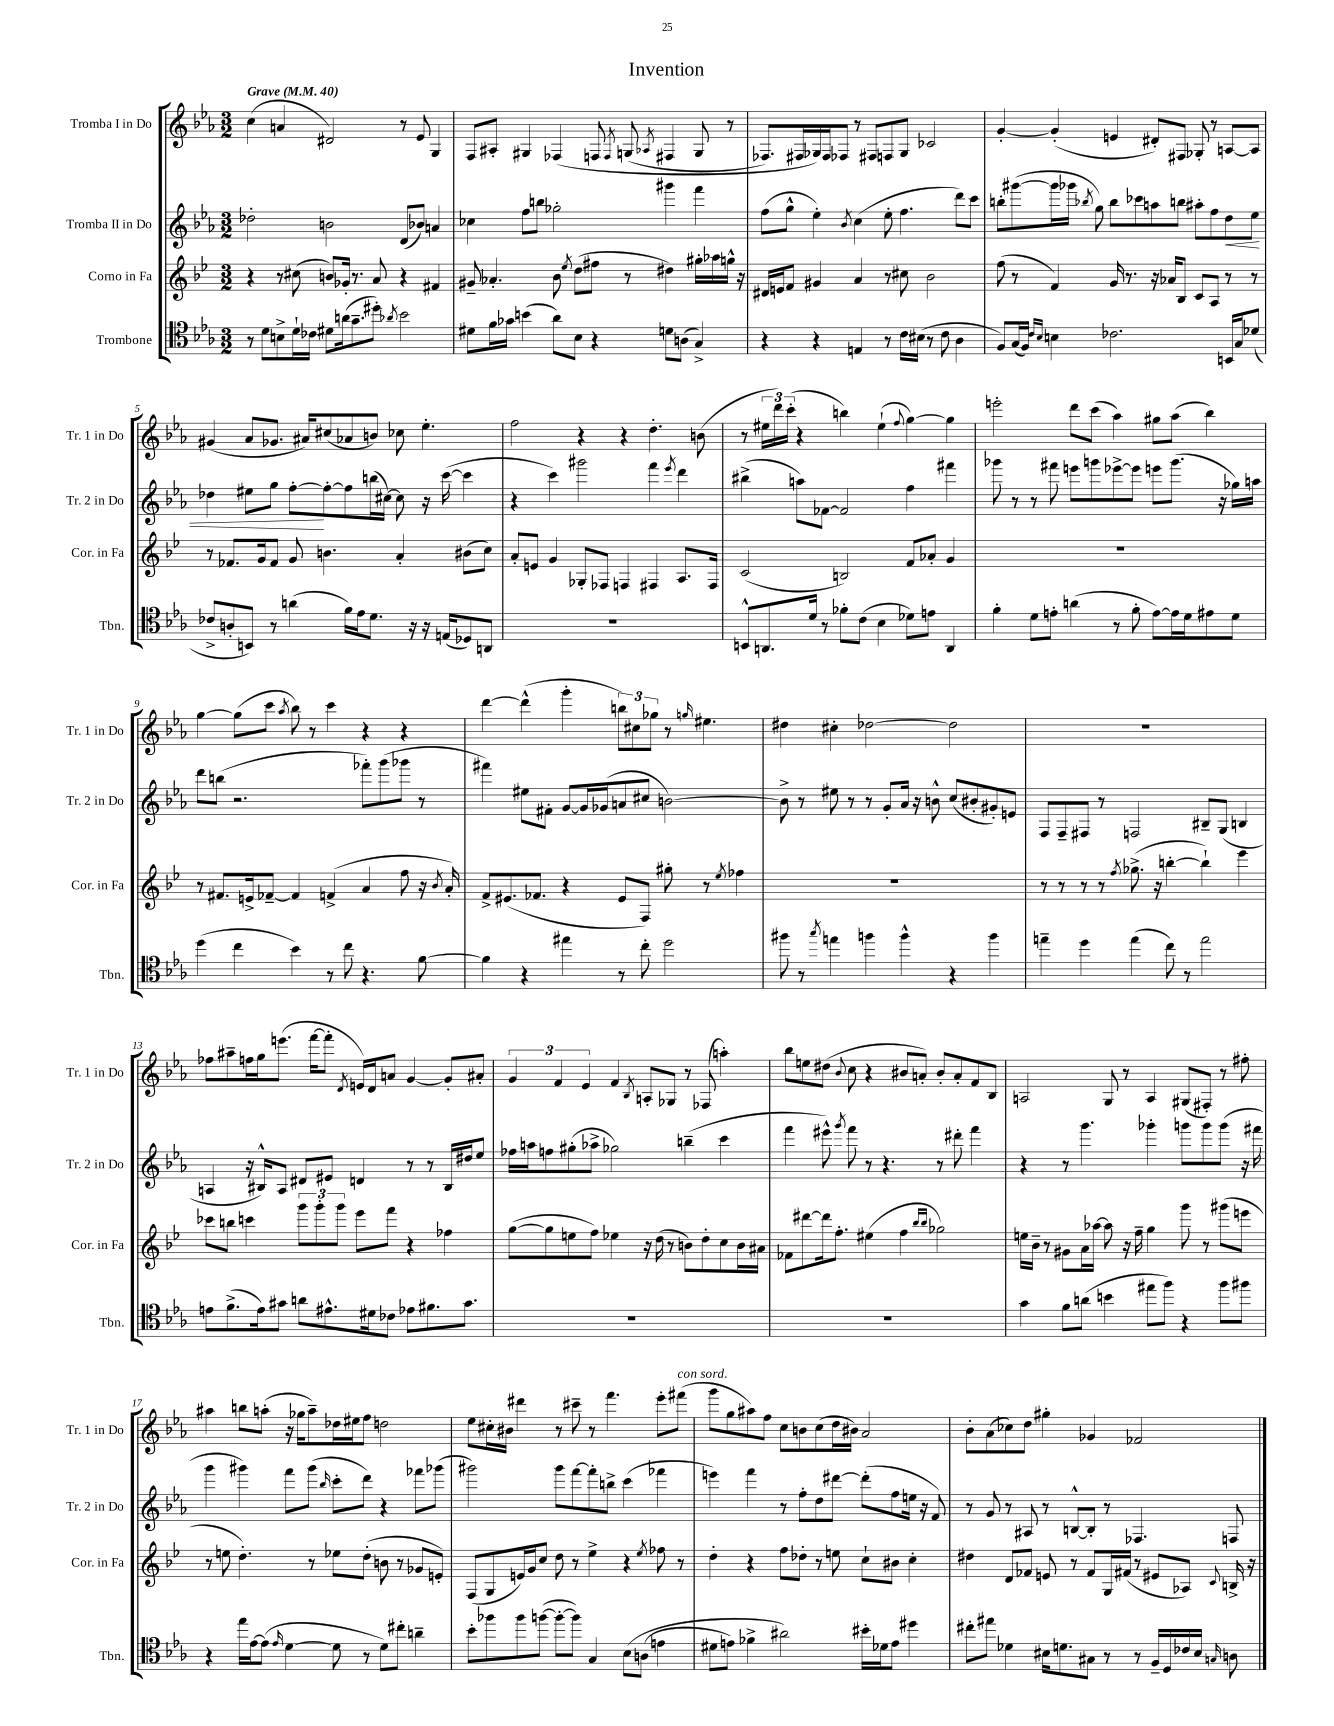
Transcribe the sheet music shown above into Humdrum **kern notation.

**kern	**kern	**kern	**dynam	**kern
*part4	*part3	*part2	*part2	*part1
*staff4	*staff3	*staff2	*staff2	*staff1
*I"Trombone	*I"Corno in Fa	*I"Tromba II in Do	*	*I"Tromba I in Do
*I'Tbn.	*I'Cor. in Fa	*I'Tr. 2 in Do	*	*I'Tr. 1 in Do
*clefC4	*clefG2	*clefG2	*	*clefG2
*k[b-e-a-]	*k[b-e-]	*k[b-e-a-]	*	*k[b-e-a-]
*M3/2	*M3/2	*M3/2	*	*M3/2
*MM40	*MM40	*MM40	*	*MM40
=1	=1	=1	=1	=1
!	!	!	!	!LO:TX:a:B:t=Grave
8r	4r	2dd-X'\	.	(4cc\
8d\L	.	.	.	.
8Bn^\	8r	.	.	4an/
16d`\L	(8cc#X\	.	.	.
16c-X\JJ	.	.	.	.
8d#X\L	8bn/L)	2bn\	.	2d#X/)
(16an\k	16g-X'/Jk	.	.	.
8.g~\	8.r	.	.	.
8dd#X'\J)	8a/	.	.	.
8qa-X/	.	.	.	.
2b-\	4r	(8d/L	.	8r
.	.	8b-X/J)	.	8e-/
.	4f#X/	4an/	.	4G/
=2	=2	=2	=2	=2
8d#X\L	8g#X~/	4cc-X\	.	8F/L
16f\L	4.a-X'/	.	.	8A#X'/J
16g-X\JJ	.	.	.	.
(4bn\	.	8ff\L	.	4G#X/
.	.	8bbn\J	.	.
8a-\L)	8b-\	2gg-X'\	.	(4F-X/
.	8qee-/	.	.	.
8B-\J	(8dd\L	.	.	.
4r	8ff#X\J	.	.	8Fn/
.	.	.	.	8qF/
.	8r	.	.	(8Gn/
.	.	.	.	8qA-X/
8dn\L	4dd#X\)	4ggg#X\	.	4F#X/
(8An\J	.	.	.	.
4G^/)	16gg#X'\LL	4fff\	.	8G/
.	16aa-X\	.	.	.
.	16ggn^^\JJ	.	.	8r
.	16r	.	.	.
=3	=3	=3	=3	=3
4r	16d#X/LL	(8ff\L	.	8.F-X/L)
.	16en/J	.	.	.
.	8f/J	8gg^^\J	.	.
.	.	.	.	16F#X/L
4r	4g#X/	4ee-'\)	.	16G-X/)
.	.	.	.	16F#/J
.	.	.	.	8F-X/J
.	.	8qb-/	.	.
4En/	4a/	(4cc\	.	8r
.	.	.	.	8F#X/L
8r	8r	8ee-'\	.	8Fn/
16c\LL	8cc#X\	4.ff\	.	8G-/J
(16B#X\JJ	.	.	.	.
8r	2b-\	.	.	2c-X/
8c\	.	.	.	.
4A-\	.	8ddd\L)	.	.
.	.	8ccc\J	.	.
=4	=4	=4	=4	=4
8F/L)	(8ff\	8bbn'\L	.	[4g'/
(16G/L	8r	([8ggg#X\	.	.
16F/JJ)	.	.	.	.
16qqc/LL	.	.	.	.
16qqB-/JJ	.	.	.	.
4Bn\	4f/)	16ggg#\L]	.	(4g'/]
.	.	16ggg-X\JJ	.	.
.	.	8qbb-X/	.	.
.	.	8gg\)	.	.
2.c-X\	16g/	8bb-\L	.	4en/
.	8.r	.	.	.
.	.	8ccc-X\	.	.
.	16r	8aan\	.	8d#X'/L)
.	16a-X/KL	.	.	.
.	8B-/J	8bbn\J	.	8F#X/J
.	8c/L	8aa#X'\L	.	8G-X'/
.	8A/J	8ff\	.	8r
!	!	!	!LO:HP:b	!
16BBn/LL	8r	8dd\	<	[8An/L
16G/J	.	.	.	.
(8d-X/J	8r	8ee-\J	.	8A/J]
!!LO:LB:g=z
=5	=5	=5	=5	=5
8c-X^/L	8r	4dd-X\	.	(4g#X/
8An'/	8.f-X/L	.	.	.
8BBn/J)	.	8ee#X\L	.	8a-/L
.	16g/k	.	.	.
8r	8f-/J	8gg\J	.	8.g-X/J
(4an\	8g/	[8ff'\L	.	.
.	.	.	.	16a#X/KL)
.	4.bn\	8ff'\_	[	(8cc#X/
16f\LL)	.	8ff\]	.	8a-X/
16e-\J	.	.	.	.
8.d\J	.	(16bbn\L	.	8bn/J)
.	.	[16cc#X\JJ)	.	.
.	4a'/	8cc#\]	.	8cc-X\
16r	.	.	.	.
16r	.	16r	.	4.ee-'\
(16En/KL	.	([16ccc\	.	.
8D-X/)	(8b#X\L	4ccc\]	.	.
8AAn/J	8cc\J)	.	.	.
=6	=6	=6	=6	=6
1.r	8a'/L	4r	.	2ff\
.	8en/J	.	.	.
.	4g/	4ccc\)	.	.
.	8G-X'/L	2ggg#X\	.	4r
.	8F-X/J	.	.	.
.	4Fn/	.	.	4r
.	4F#X/	4fff\	.	4.dd'\
.	.	8qeee-/	.	.
.	8.A/L	4ddd\	.	.
.	.	.	.	(8bn\
.	16F#/Jk	.	.	.
=7	=7	=7	=7	=7
8BBn^^/L	(2c/	(4bb#X^\	.	8r
8.AAn/	.	.	.	24ee#X\LL
.	.	.	.	24ddd\)
.	.	.	.	(24ccc'\JJ
.	.	8aan\L)	.	4r
16d/Jk	.	.	.	.
8r	.	[8f-X\J	.	.
8f-X'\L	2Bn/)	2f-/]	.	4bbn\)
(8c\J	.	.	.	.
4B-\	.	.	.	(4ee#`\
.	.	.	.	8qqff/
8d-X\L)	8f/L	4ff\	.	[4gg\)
8en\J	8a-X'/J	.	.	.
4AA/	4g/	4fff#X\	.	4gg\]
=8	=8	=8	=8	=8
4f'\	1.r	8ggg-X\	.	2eeen'\
.	.	8r	.	.
8d\L	.	8r	.	.
8en'\J	.	8fff#X\	.	.
(4an\	.	8eeen\L	.	8ddd\L
.	.	8gggn\	.	(8ccc\J
8r	.	[8eee-X^\	.	4aa-\)
8f'\	.	8eee-\J]	.	.
[8e\L)	.	8eeen\L	.	8gg#X\L
16e\L]	.	(8.ggg\J	.	(8aa-\J
16d\J	.	.	.	.
8e#X\	.	.	.	4bb-\)
.	.	16r	.	.
8d\J	.	16gg-X\LL)	.	.
.	.	16aan\JJ	.	.
!!LO:LB:g=z
=9	=9	=9	=9	=9
(4dd\	8r	8ddd\L	.	[4gg\
.	8.f#X/L	(8bbn\J	.	.
4cc\	.	2.r	.	(8gg\L]
.	16en^/k	.	.	.
.	[8f-X~/J	.	.	8ccc\J
.	.	.	.	8qaa-/
4b-\)	4f-/]	.	.	8bb-\)
.	.	.	.	8r
8r	(4fn^/	.	.	4ccc\
8cc\	.	.	.	.
4.r	4a/	8fff-X'\L)	.	4r
.	.	(8ggg\	.	.
.	8ff\	8ggg-X\J	.	4r
[8f\	16r	8r	.	.
.	8qb-/	.	.	.
.	16a'/)	.	.	.
=10	=10	=10	=10	=10
4f\]	8f^/L	4fff#X\)	.	[4ddd\
.	(8.e#X/	.	.	.
4r	.	8ee#X\L	.	(4ddd^^\]
.	8.f-X/J	.	.	.
.	.	8f#X'\J	.	.
4ee#X\	4r	[8g/L	.	4ggg'\
.	.	16g/L]	.	.
.	.	(16g-X/J	.	.
8r	8e#/L	8an/	.	12bbn\L)
.	.	.	.	12cc#X\
8cc'\	8F/J)	8cc#X/J	.	.
.	.	.	.	12gg-X\J
2dd\	8gg#X'\	[2bn\)	.	8r
.	.	.	.	16qqggn/
.	8r	.	.	4.ee#X\
.	8qee-/	.	.	.
.	4ff-X\	.	.	.
=11	=11	=11	=11	=11
8ff#X\	1.r	8b^\]	.	4dd#X\
8r	.	8r	.	.
8qgg/	.	.	.	.
4een\	.	8ee#X\	.	4cc#X'\
.	.	8r	.	.
4ffn\	.	8r	.	[2dd-X\
.	.	8g'/L	.	.
4ff^^\	.	16a-/Jk	.	.
.	.	16r	.	.
.	.	8bn^^\	.	.
4r	.	(8cc/L	.	2dd-\]
.	.	8b#X'/	.	.
4ff\	.	8g#X'/)	.	.
.	.	8en/J	.	.
=12	=12	=12	=12	=12
4een~\	8r	8F/L	.	1.r
.	8r	8F~/	.	.
4dd\	8r	8F#X/J	.	.
.	8r	8r	.	.
.	8qff/	.	.	.
(4ee\	(8.gg-X^\	2Fn/	.	.
.	16r	.	.	.
8cc\)	[4bbn'\	.	.	.
8r	.	.	.	.
2ee\	4bb`\])	8B#X~/L	.	.
.	.	(8G/J	.	.
.	4eee-\	4Bn/	.	.
!!LO:LB:g=z
=13	=13	=13	=13	=13
8en\L	8ccc-X\L	4An/	.	8ff-X\L
(8.f^\	8bbn\J	.	.	8aa#X~\
.	4cccn\	16r	.	16ffn\L
16e\k)	.	16B#X^^/KL)	.	16gg\J
8g#X\J	.	8A/J	.	(8.eeen\J
8an\L	12ggg\L	8d#X/L	.	.
.	.	.	.	[16fff\KL
.	12ggg'\	.	.	.
8.e#X^^\	.	8e#X/J	.	8fff'\J]
.	12ggg\J	.	.	.
.	.	.	.	8qd/
.	8eee-\L	4dn/	.	16en/LL)
16d#X\k	.	.	.	16d/J
8c-X\J	8fff\J	.	.	8an/J
8e-X\L	4r	8r	.	[4g/
8.f#X\	.	8r	.	.
.	4ff-X\	16B#/LL	.	8g'/L]
8.g#\J	.	16dd#X/J	.	.
.	.	8ee-/J	.	8a#X'/J
=14	=14	=14	=14	=14
1.r	([8gg\L	16ff-X\LL	.	6g/
.	.	16aan\J	.	.
.	8gg\]	8ffn\	.	.
.	.	.	.	6f/
.	8een\	(8gg#X'\	.	.
.	.	.	.	6e-/
.	8ff\J)	8aa-X^\J	.	.
.	4ee-X\	2gg-X\)	.	4f/
.	.	.	.	8qB-/
.	16r	.	.	8An'/L
.	(16dd\	.	.	.
.	8r	.	.	8G-X/J
.	8bn\L)	(4bbn~\	.	8r
.	8dd'\	.	.	(8F-X/
.	8cc\	4ccc\	.	4aan'\)
.	16b\L	.	.	.
.	16a#X\JJ	.	.	.
=15	=15	=15	=15	=15
1.r	8f-X\L	4fff\	.	8bb-\L
.	[8ddd#X\	.	.	8een\
.	16ddd#\k]	8eee#X^^\)	.	(8dd#X\J
.	8.ff'\J	.	.	.
.	.	8qggg/	.	8qqb-/
.	.	8fff\	.	8cc\
.	(4ee#X\	8r	.	4r
.	.	4.r	.	.
.	4ff\	.	.	8b#X/L
.	.	.	.	8an'/J)
.	16qqbb-/LL	.	.	.
.	16qqbb-/JJ	.	.	.
.	2gg-X\)	8r	.	8b#'/L
.	.	8ddd#X'\	.	8a'/
.	.	4fff\	.	8f/
.	.	.	.	8B-/J
=16	=16	=16	=16	=16
4g\	16een\LL	4r	.	2An/
.	16b-~\JJ	.	.	.
.	8r	.	.	.
8f\L	8g#X\L	8r	.	.
(8an\J	16a\L	4.ggg\	.	.
.	[16aa-X\JJ	.	.	.
4bn\	8aa-\]	.	.	8G/
.	16r	.	.	8r
.	16ff~\	.	.	.
8ee#X\L	4gg\	4ggg-X'\	.	4A/
8ff\J)	.	.	.	.
4r	8ggg\	8gggn\L	.	(8G#X/L
.	8r	8ggg\	.	8F#X'/J)
8ff\L	(8ggg#X\L	(8ggg\J	.	8r
8ff#X\J	8eeen\J	16r	.	8ff#X'\
.	.	16fff#X\	.	.
!!LO:LB:g=z
=17	=17	=17	=17	=17
4r	8r	4ggg\	.	4aa#X\
.	8een\	.	.	.
16ee-\LL	4.dd'\)	4ggg#X\)	.	8bbn\L
[16e-\J	.	.	.	.
(8e-\J]	.	.	.	(8aan'\J
16qqe-/	.	.	.	.
[4d\	.	8fff\L	.	16r
.	.	.	.	16gg-X\KL
.	8r	(8ggg#\J	.	8aa~\)
.	.	16qqbb-/	.	.
8d\]	8ee-X\L	8ccc'\L	.	16dd-X\L
.	.	.	.	16ee#X\J
8r	(8dd'\J	8ddd\J)	.	8ff\J
8d\L)	8bn\	4r	.	2ddn\
8cc#X'\J	8r	.	.	.
4an~\	8g-X/L	8fff-X\L	.	.
.	8en'/J)	(8ggg-X\J	.	.
=18	=18	=18	=18	=18
8b-'\L	(8F/L	2ggg#X\)	.	8ee-\L
8ff-X\	8G/	.	.	16cc#X'\L
.	.	.	.	16b#X\JJ
8ff-\	16en/L)	.	.	4ddd#X\
.	16g/J	.	.	.
([8ffn\J	8cc/J	.	.	.
8ff'\L_	8dd\	8ggg#\L	.	8r
8ff\J])	8r	[8fff\	.	8ccc#X~\
4G/	4ee-^\	8fff'\]	.	8r
.	.	8bbn^\J	.	4.fff\
(8B-\L	4r	(4ccc\	.	.
(8An\J	.	.	.	.
.	8qee-/	.	.	.
4en\	8ff-X\	4fff-X\	.	8eee-'\L
!	!	!	!	!LO:TX:a:i:t=con sord.
.	8r	.	.	(8fff#X\J
=19	=19	=19	=19	=19
8d#X\L	4dd'\	4eeen\)	.	8ggg\L
8en\J)	.	.	.	8gg\
4f-X^\	4r	4fff\	.	8aa#X\)
.	.	.	.	8ff\J
2a#X\)	8ff\L	8r	.	8cc\L
.	8dd-X'\J	8ff'\L	.	8bn\
.	8r	8dd\	.	(8cc\
.	8een\	[8ddd#X\J	.	16dd\L
.	.	.	.	16b#X\JJ)
16b#X'\LL	8cc`\L	(8ddd#'\L]	.	2a-/
16d-X\J	.	.	.	.
8e\J	8b#X\J	8ff\	.	.
4dd#X\	4cc'\	16een\Jk	.	.
.	.	16r	.	.
.	.	8f/)	.	.
=20	=20	=20	=20	=20
8cc#X'\L	4dd#X\	8r	.	8b-'\L
8ee#X\J	.	8g/	.	(8a-\
4d-X\	8d/L	8r	.	8cc-X\)
.	8f-X/J	8A#X/	.	8dd\J
16B#X\KL	8en/	8r	.	4gg#X'\
8.dn\	.	.	.	.
.	8r	[8Bn^^/L	.	.
8G#X\J	8f-/L	8B'/J]	.	4g-X/
8r	16G/L	8r	.	.
.	(16f#X/JJ	.	.	.
8r	8r	4.F-X/	.	2f-X/
16F~/LL	8e#X/L	.	.	.
16D/	.	.	.	.
16c-X/	8A-X/J)	.	.	.
16B#/JJ	.	.	.	.
16qqGn/	8qqc/	.	.	.
8An\	16Bn^/	8Fn/	.	.
.	16r	.	.	.
==	==	==	==	==
*-	*-	*-	*-	*-
